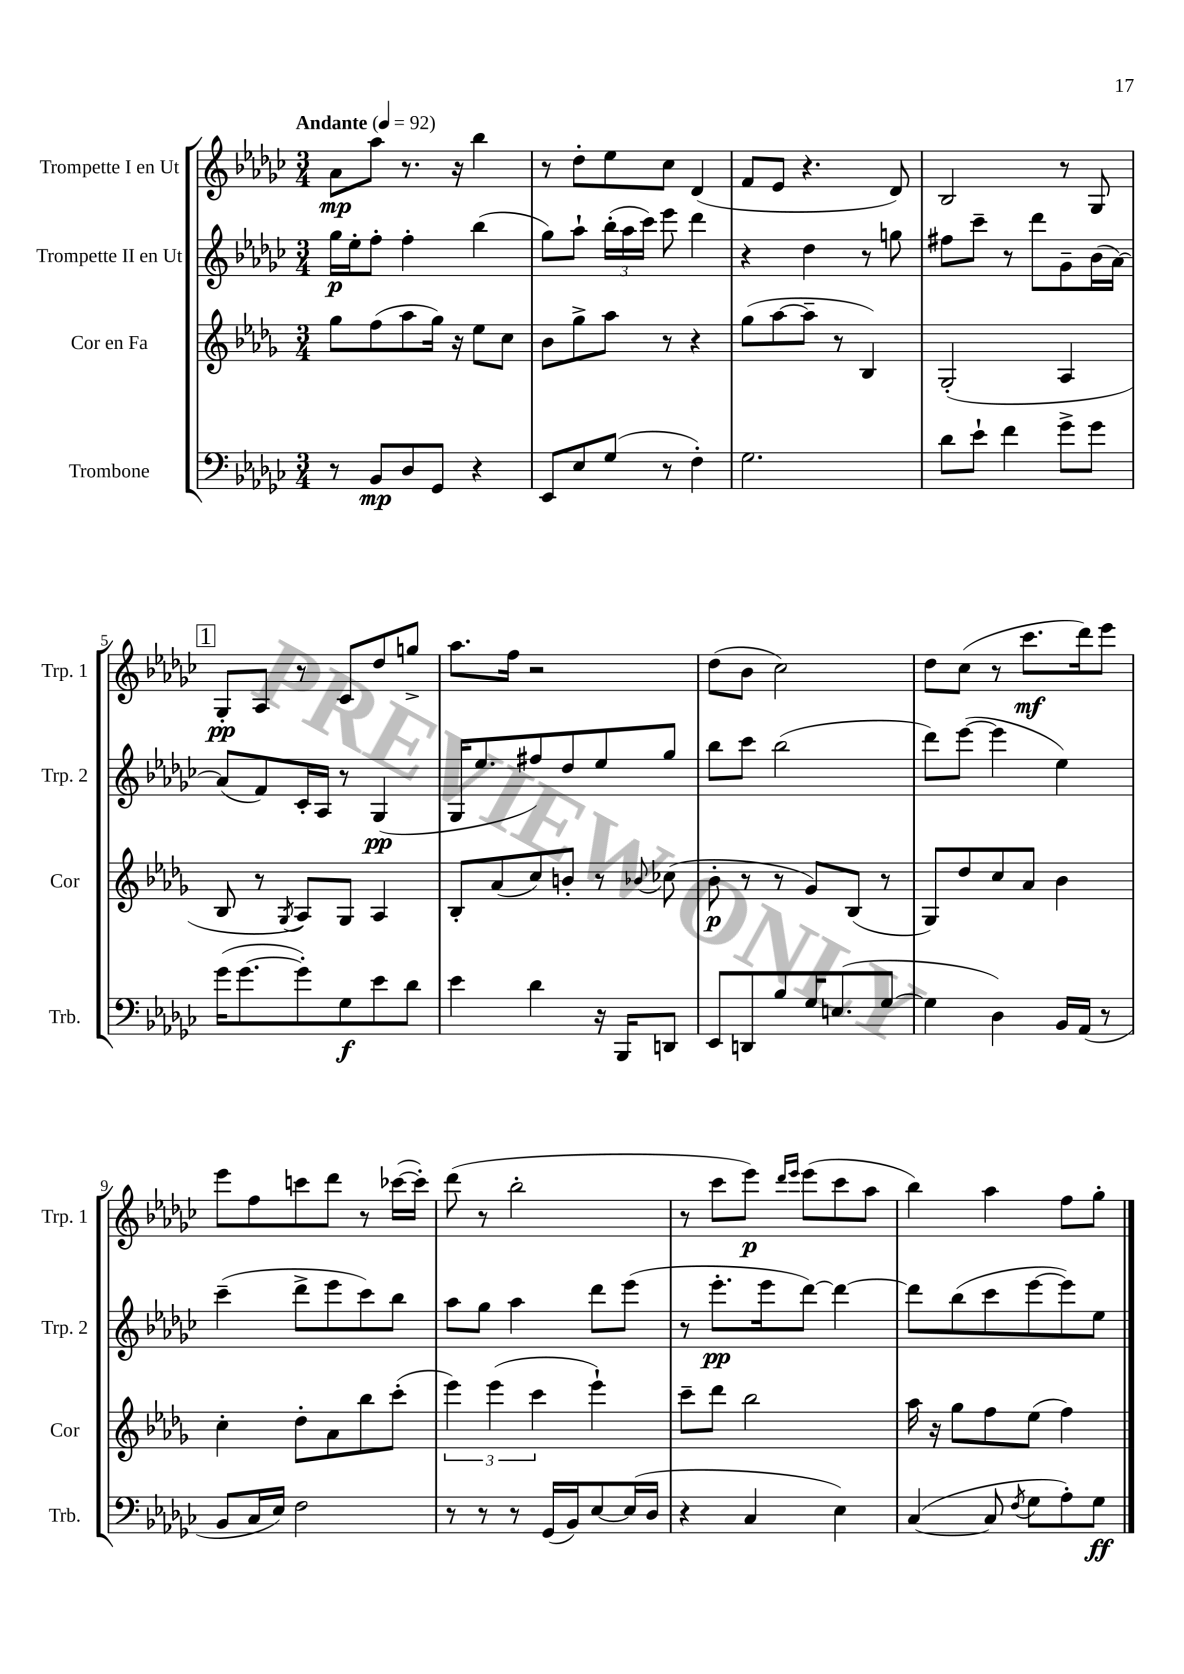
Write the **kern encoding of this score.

**kern	**kern	**kern	**kern
*staff4	*staff3	*staff2	*staff1
*clefF4	*clefG2	*clefG2	*clefG2
*k[b-e-a-d-g-c-]	*k[b-e-a-d-g-]	*k[b-e-a-d-g-c-]	*k[b-e-a-d-g-c-]
*M3/4	*M3/4	*M3/4	*M3/4
*MM92	*MM92	*MM92	*MM92
8r	8gg-	16gg-	8a-
.	.	16ee-'	.
8BB-	(8ff	8ff'	8aa-
8D-	8aa-	4ff'	8.r
8GG-	16gg-)	.	.
.	16r	.	16r
4r	8ee-	(4bb-	4bb-
.	8cc	.	.
=	=	=	=
8EE-	8b-	8gg-)	8r
8E-	8gg-^	8aa-`	8dd-'
(8G-	8aa-	(24bb-'	8ee-
.	.	24aa-	.
.	.	24ccc-)	.
8r	8r	8eee-	8cc-
4F')	4r	4ddd-	(4d-
=	=	=	=
2.G-	(8gg-	4r	8f
.	[8aa-	.	8e-
.	8aa-~]	4dd-	4.r
.	8r	.	.
.	4B-)	8r	.
.	.	8gg	8d-)
=	=	=	=
8d-	(2G-'	8ff#	2B-
8e-`	.	8ccc-~	.
4f	.	8r	.
.	.	8ddd-	.
8g-^	4A-	8g-~	8r
8g-	.	(16b-	8G-
.	.	[16a-)	.
=	=	=	=
(16g-	8B-	(8a-]	8G-'
[8.g-	.	.	.
.	8r	8f)	8A-
.	8qG-	.	.
8g-'])	8A-)	16c-'	8r
.	.	16A-	.
8G-	8G-	8r	8c-
8e-	4A-	(4G-	8dd-
8d-	.	.	8gg^
=	=	=	=
4e-	8B-'	16G-	8.aa-
.	.	8.ee-	.
.	(8a-	.	.
.	.	.	16ff
4d-	8cc)	8ff#)	2r
.	8b'	8dd-	.
16r	8r	8ee-	.
16BBB-	.	.	.
.	8qqb-	.	.
8DD	(8cc-	8gg-	.
=	=	=	=
8EE-	8b-'	8bb-	(8dd-
8DD	8r	8ccc-	8b-
8B-	8r	(2bb-	2cc-)
16G-	8g-)	.	.
(8.E	.	.	.
.	(8B-	.	.
[8G-	8r	.	.
=	=	=	=
4G-]	8G-)	8ddd-)	8dd-
.	8dd-	([8eee-	(8cc-
4D-)	8cc	4eee-]	8r
.	8a-	.	8.ccc-
16BB-	4b-	4ee-)	.
(16AA-	.	.	16ddd-)
8r	.	.	8eee-
=	=	=	=
8BB-	4cc'	(4ccc-~	8eee-
16C-	.	.	8ff
16E-)	.	.	.
2F	8dd-'	8ddd-^	8ccc
.	8a-	8eee-	8ddd-
.	8bb-	8ccc-)	8r
.	(8ccc'	8bb-	([16ccc-
.	.	.	16ccc-'])
=	=	=	=
8r	6eee-)	8aa-	(8ddd-
8r	.	8gg-	8r
.	(6eee-	.	.
8r	.	4aa-	2bb-'
.	6ccc	.	.
(16GG-	.	.	.
16BB-)	.	.	.
[8E-	4eee-`)	8ddd-	.
(16E-]	.	(8eee-	.
16D-	.	.	.
=	=	=	=
4r	8ccc~	8r	8r
.	8ddd-	8.eee-'	8ccc-
4C-	2bb-	.	8eee-)
.	.	16eee-	.
.	.	.	16qqddd-
.	.	.	16qqeee-
.	.	[8ddd-)	(8eee-
4E-)	.	4ddd-_	8ccc-
.	.	.	8aa-
=	=	=	=
([4C-	16aa-	8ddd-]	4bb-)
.	16r	.	.
.	8gg-	(8bb-	.
8C-]	8ff	8ccc-	4aa-
8qF	.	.	.
8G-	(8ee-	[8eee-	.
8A-')	4ff)	8eee-])	8ff
8G-	.	8ee-	8gg-'
==	==	==	==
*-	*-	*-	*-
